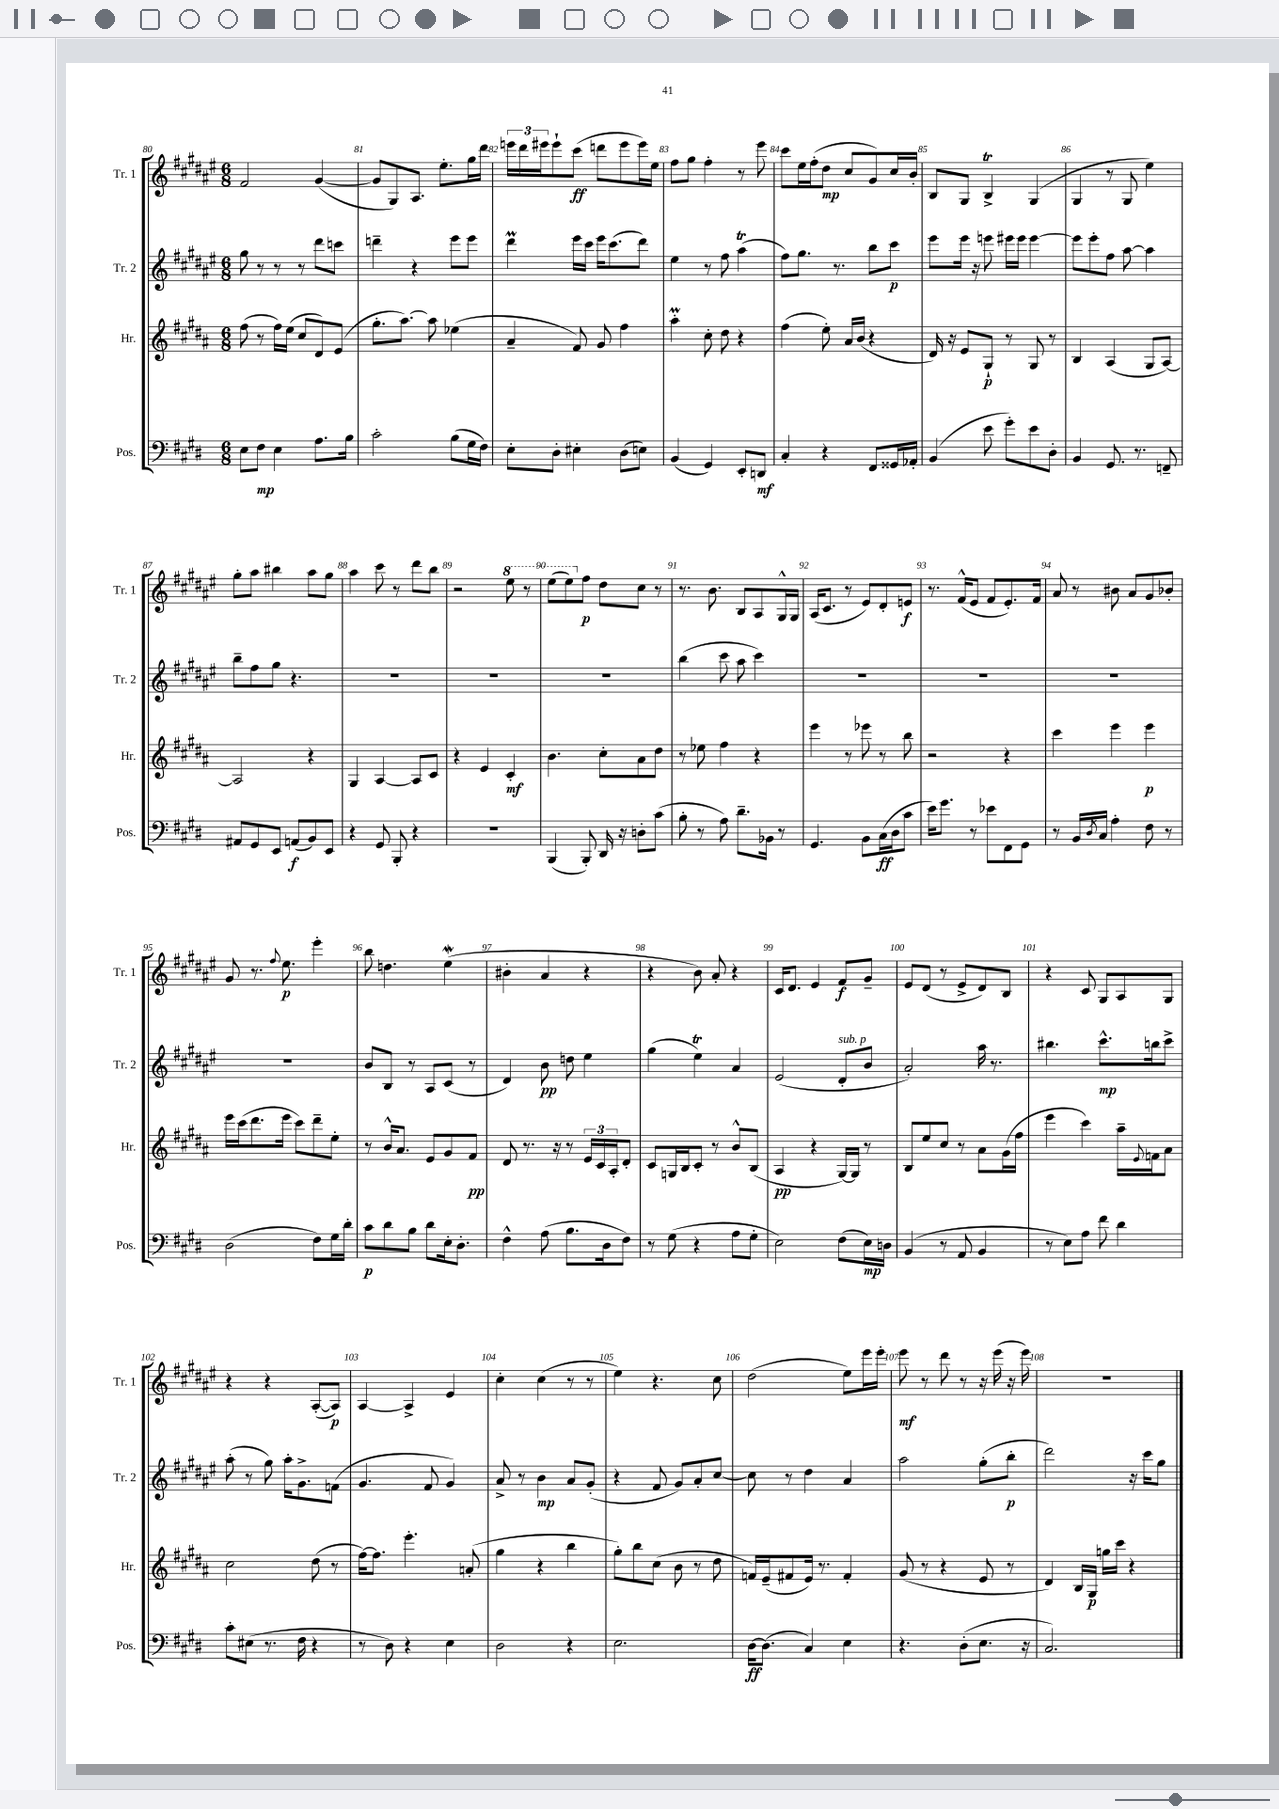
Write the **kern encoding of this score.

**kern	**kern	**kern	**kern
*staff4	*staff3	*staff2	*staff1
*clefF4	*clefG2	*clefG2	*clefG2
*k[f#c#g#d#]	*k[f#c#g#d#a#]	*k[f#c#g#d#a#e#]	*k[f#c#g#d#a#e#]
*M6/8	*M6/8	*M6/8	*M6/8
8E	(8ff#	8gg#	2f#
8F#	8r	8r	.
4E	16ff#)	8r	.
.	(16ee	.	.
.	8cc#	8r	.
8.A	8d#)	8ddd#	([4g#
.	(8e	8ccc	.
16B	.	.	.
=	=	=	=
2c#'	8.gg#'	4ddd~	8g#]
.	.	.	8G#)
.	[8.aa#)	.	.
.	.	4r	8.A#
.	8aa#]	.	.
.	.	.	8.ee#'
(8B	(4ee-	8eee#	.
16G#	.	8eee#	16gg#
16F#)	.	.	16ddd#
=	=	=	=
8E'	4a#~	4ddd#	24eee
.	.	.	24ddd#
.	.	.	24eee#
8D#'	.	.	8eee#`
4E#'	8f#)	16eee#	(8ccc#
.	.	16ccc#	.
.	8g#	16eee#	8ddd
.	.	(8.ccc#	.
(8D#	4ff#	.	8eee#
8E)	.	8ddd#)	16eee#)
.	.	.	16ee#
=	=	=	=
(4BB	4aa#'	4ee#	8ff#
.	.	.	8gg#
4GG#)	8cc#'	8r	4ff#'
.	8dd#	8ff#	.
8EE'	4r	(4aa#	8r
8DD	.	.	8eee#
=	=	=	=
4C#'	(4ff#	8ff#)	8ccc#
.	.	8.gg#	16ee#
.	.	.	(16ff#'
4r	8ee')	.	8dd#
.	.	8.r	.
.	16a#	.	8cc#
.	(16b	.	.
8FF#	4r	8bb	8g#)
16GG##	.	8ccc#	16cc#
16AA-'	.	.	16b'
=	=	=	=
(4BB	16d#)	8eee#	8B
.	16r	.	.
.	8e	16eee#	8G#
.	.	16r	.
8e	8G#`	8eee	4B^
8g#')	8r	16eee#	.
.	.	16eee#	.
8e	8G#	[4eee#	(4G#
8D#'	8r	.	.
=	=	=	=
4BB	4B	8eee#]	4G#
.	.	8eee#'	.
8.GG#	(4A#	8ff#	8r
.	.	[8aa#	8G#
8.r	.	.	.
.	8G#	4aa#]	4ee#)
8FF~	[8A#)	.	.
=	=	=	=
8AA#	2A#]	8bb~	8gg#'
8GG#	.	8ff#	8aa#
8EE	.	8gg#	4bb#
(8AA	.	4.r	.
8BB)	4r	.	8aa#
8EE	.	.	8gg#
=	=	=	=
4r	4G#	2.r	4aa#
8GG#	[4A#	.	8ccc#
8BBB'	.	.	8r
4r	8A#]	.	8ddd#
.	8c#	.	8bb
=	=	=	=
2.r	4r	2.r	2r
.	4e	.	.
.	4c#'	.	8eee#
.	.	.	8r
=	=	=	=
(4BBB	4.b	2.r	(8eee#
.	.	.	8eee#)
8BBB')	.	.	8ff#
16DD#	8cc#'	.	8dd#
16r	.	.	.
8D'	8a#	.	8cc#
(8c#	8dd#	.	8r
=	=	=	=
8B'	8r	(4bb	8.r
8r	8ee-	.	.
.	.	.	8.b
8A)	4ff#	8ccc#	.
8.d#~	.	8aa#	8B
.	4r	4ccc#)	8A#
16BB-	.	.	.
8r	.	.	16G#^^
.	.	.	16G#
=	=	=	=
4.GG#	4eee	2.r	(16A#
.	.	.	8.c#
.	8r	.	8r
8BB	8eee-	.	8e#)
(16C#	8r	.	8d#'
16D#	.	.	.
8c#	8bb	.	8e
=	=	=	=
16e)	2r	2.r	8.r
8.g#	.	.	.
.	.	.	(16f#^^
8r	.	.	8e#
8e-	.	.	8f#
8FF#	4r	.	8.e#')
8GG#	.	.	.
.	.	.	16f#
=	=	=	=
8r	4ccc#	2.r	8a#
16BB	.	.	8r
8qD#	.	.	.
16C#	.	.	.
4A'	4eee	.	8b#
.	.	.	8a#
8F#	4eee	.	8g#
8r	.	.	8b-'
=	=	=	=
(2D#	16eee	2.r	8g#
.	(16ccc#	.	.
.	8.ddd#	.	8.r
.	.	.	8qqff#
.	16eee	.	8.ee#
.	8ccc#)	.	.
8F#)	8ddd#~	.	4eee#'
16G#	8ee'	.	.
16d#'	.	.	.
=	=	=	=
8c#	8r	8b	8bb
8d#	16b^^	8B	4.dd
.	8.a#	.	.
8B	.	8r	.
8d#	8e	8A#	.
16E'	8g#	(8c#	(4ee#
8.D#'	.	.	.
.	8f#	8r	.
=	=	=	=
4F#^^	8d#	4d#)	4b#'
.	8.r	.	.
(8A	.	8b	4a#
.	16r	.	.
8.B	8r	8dd	.
.	24e	4ee#	4r
.	24c#	.	.
16D#	.	.	.
.	24A#'	.	.
8F#)	8d#'	.	.
=	=	=	=
8r	8c#	(4gg#	4r
(8G#	16G	.	.
.	16B	.	.
4r	8c#'	4ee#)	8b)
.	8r	.	8a#'
8A	8b^^	4a#	4r
8G#'	(8B	.	.
=	=	=	=
2E)	4A#	(2e#	16c#
.	.	.	8.d#
.	4r	.	4e#
(8F#	[16G#)	8d#'	8f#
.	16G#]	.	.
16E)	8r	8b	8g#~
16D	.	.	.
=	=	=	=
(4BB	8B	2a#')	8e#
.	8ee	.	(8d#
8r	8cc#	.	8r
8AA	8r	.	8e#^
4BB	8a#	16aa#	8d#)
.	.	8.r	.
.	(16g#	.	8B
.	16ff#	.	.
=	=	=	=
8r	4eee	4.bb#	4r
8E)	.	.	.
8A	4ccc#)	.	8c#
8f#	.	8.ccc#^^	8G#
4d#	16aa#~	.	8A#
.	8qqe	.	.
.	16f	16bb	.
.	8a#	8ccc#^	8G#
=	=	=	=
8c#'	2cc#	(8aa#'	4r
(8E#	.	8r	.
8.r	.	8gg#)	4r
.	.	16aa#'	.
16F#	.	8.g#^	.
4r	(8dd#	.	([8A#'
.	8r	(8f	8A#])
=	=	=	=
8r	[16ff#)	4.g#	[4A#
.	8.ff#]	.	.
8D#)	.	.	.
4r	4.eee'	.	4A#^]
.	.	8f#	.
4E	.	4g#)	4e#
.	(8a'	.	.
=	=	=	=
2D#	4gg#	8a#^	4cc#'
.	.	8r	.
.	4r	4b	(4cc#
4r	4bb	8a#	8r
.	.	(8g#'	8r
=	=	=	=
2.E	8gg#')	4r	4ee#)
.	8bb	.	.
.	(8cc#	8f#	4.r
.	8b	8g#)	.
.	8r	8a#'	.
.	8dd#	[8cc#	8cc#
=	=	=	=
[16D#	16f)	8cc#]	(2dd#
(8.D#]	(16e~	.	.
.	8f#	8r	.
4C#)	16e)	4dd#	.
.	8.r	.	.
4E	4f#'	4a#	8ee#)
.	.	.	16eee#
.	.	.	16eee#'
=	=	=	=
4.r	(8g#	2aa#	8eee#
.	8r	.	8r
.	4r	.	8ddd#
(8D#'	.	.	8r
8.E	8e	(8gg#'	16r
.	.	.	(16eee#
.	8r	8bb'	16r
16r	.	.	16eee#)
=	=	=	=
2.C#)	4d#)	2ddd#)	2.r
.	16B	.	.
.	16G#	.	.
.	16gg	.	.
.	16ccc#	.	.
.	4r	16r	.
.	.	16ccc#	.
.	.	8gg#	.
==	==	==	==
*-	*-	*-	*-
